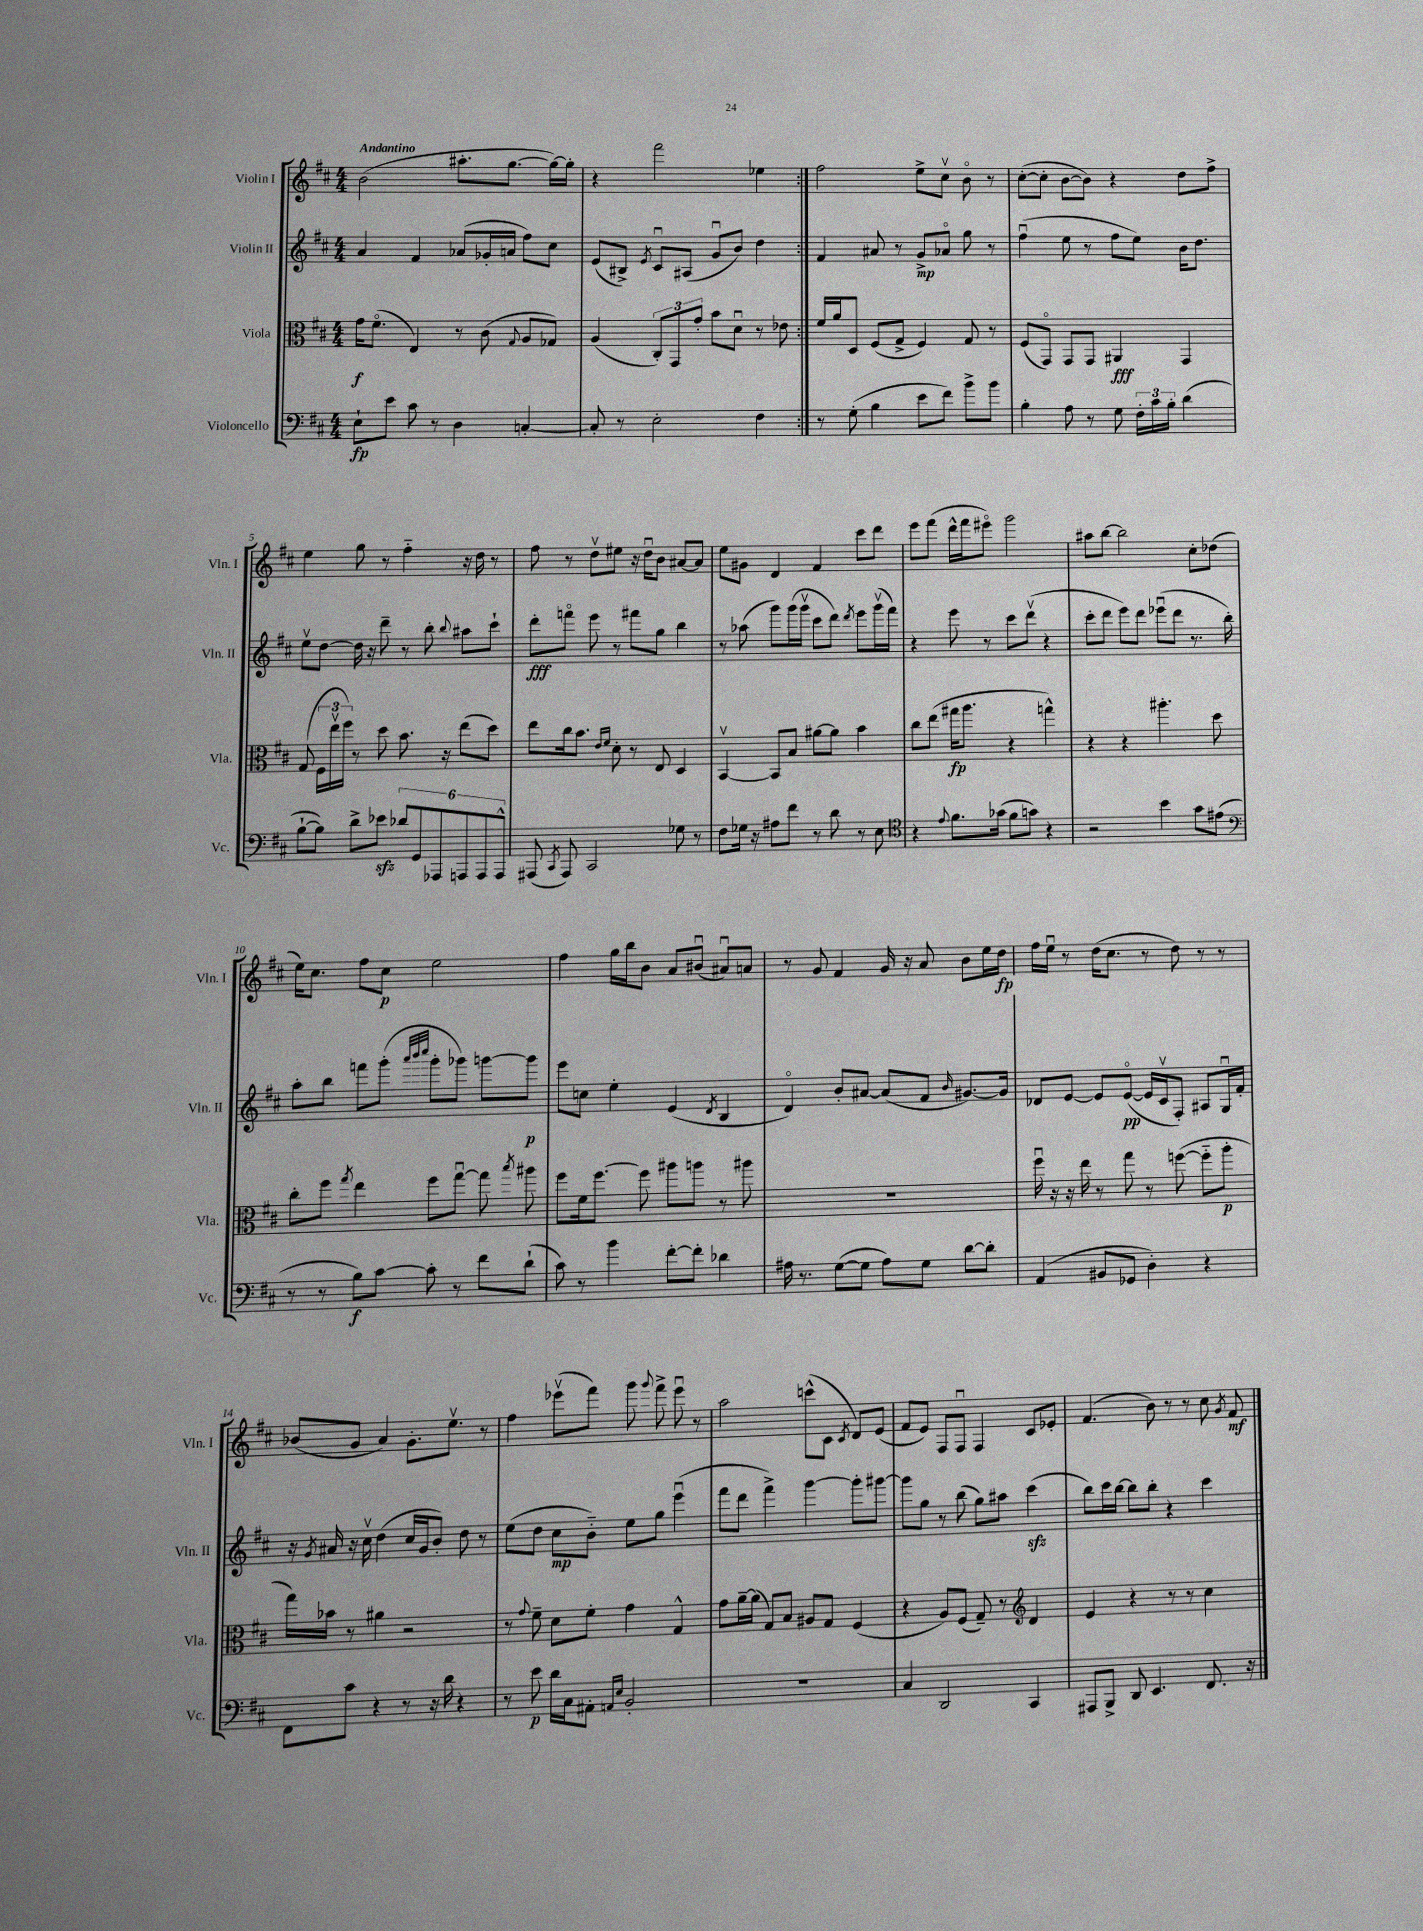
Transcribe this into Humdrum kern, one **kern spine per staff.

**kern	**kern	**kern	**kern
*staff4	*staff3	*staff2	*staff1
*clefF4	*clefC3	*clefG2	*clefG2
*k[f#c#]	*k[f#c#]	*k[f#c#]	*k[f#c#]
*M4/4	*M4/4	*M4/4	*M4/4
8E`\L	16g\LK	4a/	(2b\
.	(8.f#o\J	.	.
8e\J	.	.	.
8c#\	4E/)	4f#/	.
8r	.	.	.
4D\	8r	(8a-/L	8.aa#'\L
.	(8c#\	16g-'/L	.
.	.	16a/JJ	[8.gg\J
.	8qqG/	.	.
[4C'/	8A/L	8ff#\L)	.
.	8G-/J)	8cc#\J	16gg\_LL)
.	.	.	16gg'\]JJ
=	=	=	=
8C'/]	(4A/	(8e/L	4r
8r	.	8B#^/J)	.
.	.	8qe/	.
2E'\	12C#'/L)	8c#u/L	2fff#\
.	12GG/	.	.
.	.	(8A#/J	.
.	12g'/J	.	.
.	8b\L	8gu/L	.
.	8du\J	8b/J)	.
4F#\	8r	4dd\	4ee-\
.	8e-\	.	.
=:|!	=:|!	=:|!	=:|!
8r	16f#/LL	4f#/	2ff#\
.	16a/J	.	.
(8G'\	8D/J	.	.
4B\	(8F#/L	8a#/	.
.	8G^/J	8r	.
8e\L	4F#/)	8g^/L	8ee^\L
8f#\J)	.	8a-o/J	8cc#v\J
8b^\L	8G/	8gg\	8bo\
8b\J	8r	8r	8r
=	=	=	=
4B'\	(8F#/L	(4ff#u\	([8cc#'\L
.	8GGo/J)	.	8cc#'\]J
8A\	8GG/L	8ee\	[8b\L
8r	8GG/J	8r	8b\]J)
8G\	4AA#/	8ff#\L	4r
24F#'\LL	.	8ee\J)	.
24c#\	.	.	.
24B'\JJ	.	.	.
(4d\	4GG/	16b\LK	8dd\L
.	.	8.dd\J	.
.	.	.	8ff#^\J
=	=	=	=
[8B`\L	(8G/	8eev\L	4ee\
8B\]J)	24F#\LL	[8dd\J	.
.	24eev\	.	.
.	24ff#\JJ)	.	.
8d^\L	8r	16dd\]	8gg\
.	.	16r	.
8e-\J	8dd\	8ddd~\	8r
12d-/L	8.b\	8r	4ff#'~\
12GG/	.	.	.
.	.	8bb'\	.
12AAA-/	.	.	.
.	16r	.	.
.	.	8qqbb/	.
12AAA/	(8ee\L	8aa#\L	16r
.	.	.	16dd\
12AAA/	.	.	.
.	8dd\J)	8ccc#`\J	8r
12AAA^^/J	.	.	.
=	=	=	=
(8AAA#/	8ee\L	8ddd'\L	8ff#\
8qCC#/	.	.	.
8AAA#/)	16cc#\k	8fffo\J	8r
.	8.b\J	.	.
2CC#/	.	8eee\	8ddv\L
.	16qqe/LL	.	.
.	16qqf#/JJ	.	.
.	8d'\	8r	8ee#\J
.	8r	8fff#\L	16r
.	.	.	16ddu\LK
.	8E/	8gg\J	8b\J
8G-\	4D/	4bb\	[8a#/L
8r	.	.	8a#/]J
=	=	=	=
8F#\L	[4BBv/	8r	8ee\L
16G-\Jk	.	(8aa-\	8g#\J
16r	.	.	.
8A#\L	8BB/]L	8ggg\L)	4d/
8f#\J	8B/J	(16ggg\L	.
.	.	16gggv\JJ	.
8r	[8a#\L	8ccc#\L	4f#/
8d\	8a#\]J	8ddd\J)	.
.	.	8qddd/	.
8r	4b\	8eee\L	8ccc#\L
8E\	.	(16gggv\L	8ddd\J
.	.	16fff#\JJ)	.
=	=	=	=
*clefC4	*	*	*
4r	8cc#\L	4r	8eee\L
.	(8ee\J	.	(8fff#\J
8qqe/	.	.	.
8.f#\L	16gg#\LK	8eee\	16ddd^^\LL
.	8.aa\J	.	16fff#\J
.	.	8r	8eee#o\J)
(16g-\Jk	.	.	.
8f#\L	4r	8ccc#\L	2ggg\
8g\J)	.	(8dddv\J	.
4r	4gg^^\)	4r	.
=	=	=	=
2r	4r	8ccc#'\L	8aa#\L
.	.	8ddd\J	[8bb\J
.	4r	8eee\L)	2bb\]
.	.	8ddd\J	.
4b\	4.aa#'\	(8eee-u\L	.
.	.	8ddd\J	.
8g\L	.	8.r	8cc#'\L
(8e#\J	8dd\	.	(8dd-\J
.	.	16bb'\)	.
=	=	=	=
*clefF4	*	*	*
8r	8cc#'\L	8aa'\L	16ee\LK)
.	.	.	8.cc#\J
8r	8ff#\J	8bb\J	.
.	8qgg/	.	.
8B\L)	4ee\	8fff\L	8ff#\L
[8c#\J	.	(8ggg'\J	8cc#\J
.	.	32qqaaa/LLL	.
.	.	32qqbbb/	.
.	.	32qqcccc#/JJJ	.
8c#'\]	8ff#\L	8ggg'\L	2ee\
8r	[8ggu\J	8ggg-\J)	.
8f#\L	8gg\]	[8ggg\L	.
.	8qbb/	.	.
(8d`\J	8aa#\	8ggg\]J	.
=	=	=	=
8c#\)	8ff#\L	8eee\L	4ff#\
8r	16f#\k	8cc\J	.
.	[8.ff#\J	.	.
4b\	.	4ee'\	16gg\LL
.	.	.	16bb\J
.	8ff#\]	.	8b\J
[8f#'\L	8aa#\L	(4e/	8a/L
8f#'\]J	8aa\J	.	(8b#u/J
.	.	8qd/	.
4d-\	8r	4B/	8a#u/L)
.	8aa#\	.	8a/J
=	=	=	=
16A#\	1r	4do/)	8r
8.r	.	.	.
.	.	.	8g/
([8G\L	.	8b'/L	4f#/
8G\]J	.	[8a#/J	.
8A#\L)	.	(8a#/]L	16g/
.	.	.	16r
8G\J	.	8f#/J	8a/
.	.	16qqb/	.
[8d\L	.	[8.g#/L)	8b\L
8d'\]J	.	.	16ee\L
.	.	16g#/]Jk	16dd\JJ
=	=	=	=
(4AA/	16ff#u\	8d-/L	16ff#\LL
.	16r	.	16eeu\JJ
.	16r	[8e/J	8r
.	16ee\	.	.
8BB#/L	8r	8e/]L	(16dd\LK
.	.	.	8.cc#\J
8GG-/J	8gg\	([8eo/J	.
4D'\)	8r	16e/]LL	8r
.	.	16c#v/J	.
.	([8ff\	8F#'/J)	8dd\)
4r	8ff'~\]L	8A#/L	8r
.	8aa'\J	16Gu/L	8r
.	.	16f#'/JJ	.
=	=	=	=
8FF#\L	16gg\LL)	16r	(8b-/L
.	.	8qg/	.
.	16b-\JJ	16a#/	.
8c#\J	8r	16r	8g/J
.	.	16cc#v\	.
4r	4a#\	(4dd\	4a/)
8r	2r	16cc#/LL	8.g'\L
.	.	16g/J	.
16r	.	8b'/J)	.
16d\	.	.	8.eev\J
4r	.	8dd\	.
.	.	8r	8r
=	=	=	=
8r	8r	(8ee\L	4ff#\
.	8qqg/	.	.
8e\	8f#~\	8dd\J	.
16d\LL	8d\L	8cc#\L	(8eee-v\L
16C#\J	.	.	.
8AA#'\J	8f#'\J	8b'~\J)	8fff#\J)
16qqAA/LL	.	.	.
16qqE/JJ	.	.	.
2BB'/	4g\	8ee\L	8ggg\
.	.	.	8qqggg/
.	.	8gg\J	8fff#^\
.	4G^^/	(4eeeu\	8eee-u\
.	.	.	8r
=	=	=	=
1r	8g\L	8fff#\L	2aa\
.	[16a~\L	8ddd\J	.
.	(16a\]JJ	.	.
.	8G/L)	4fff#^\)	.
.	8B/J	.	.
.	8A#/L	[4ggg\	(8ccc^^\L
.	8G/J	.	8c#\J
.	.	.	8qc#/
.	(4F#/	8ggg'\]L	8d/L)
.	.	[8ggg#\J	(8e/J
=	=	=	=
4C#/	4r	8ggg#\]L	8f#/L
.	.	8gg\J	8e/J)
2DD/	8A/L)	8r	8F#/L
.	(8F#/J	(8bb\	8F#u/J
.	8G~/)	8gg\L)	4F#/
.	8r	8aa#\J	.
*	*clefG2	*	*
4CC#/	4d/	(4ccc#\	8c#/L
.	.	.	8e-'/J
=	=	=	=
8AAA#/L	4e/	8bb\L)	(4.f#/
8BBB^/J	.	16ccc#\L	.
.	.	[16bb\JJ	.
8DD/	4r	8bb\]L	.
4.EE/	.	8bb'\J	8b\)
.	8r	4r	8r
.	8r	.	8r
8.FF#/	4cc#\	4ccc#\	8cc#\
.	.	.	8qg/
.	.	.	8f#/
16r	.	.	.
==	==	==	==
*-	*-	*-	*-
